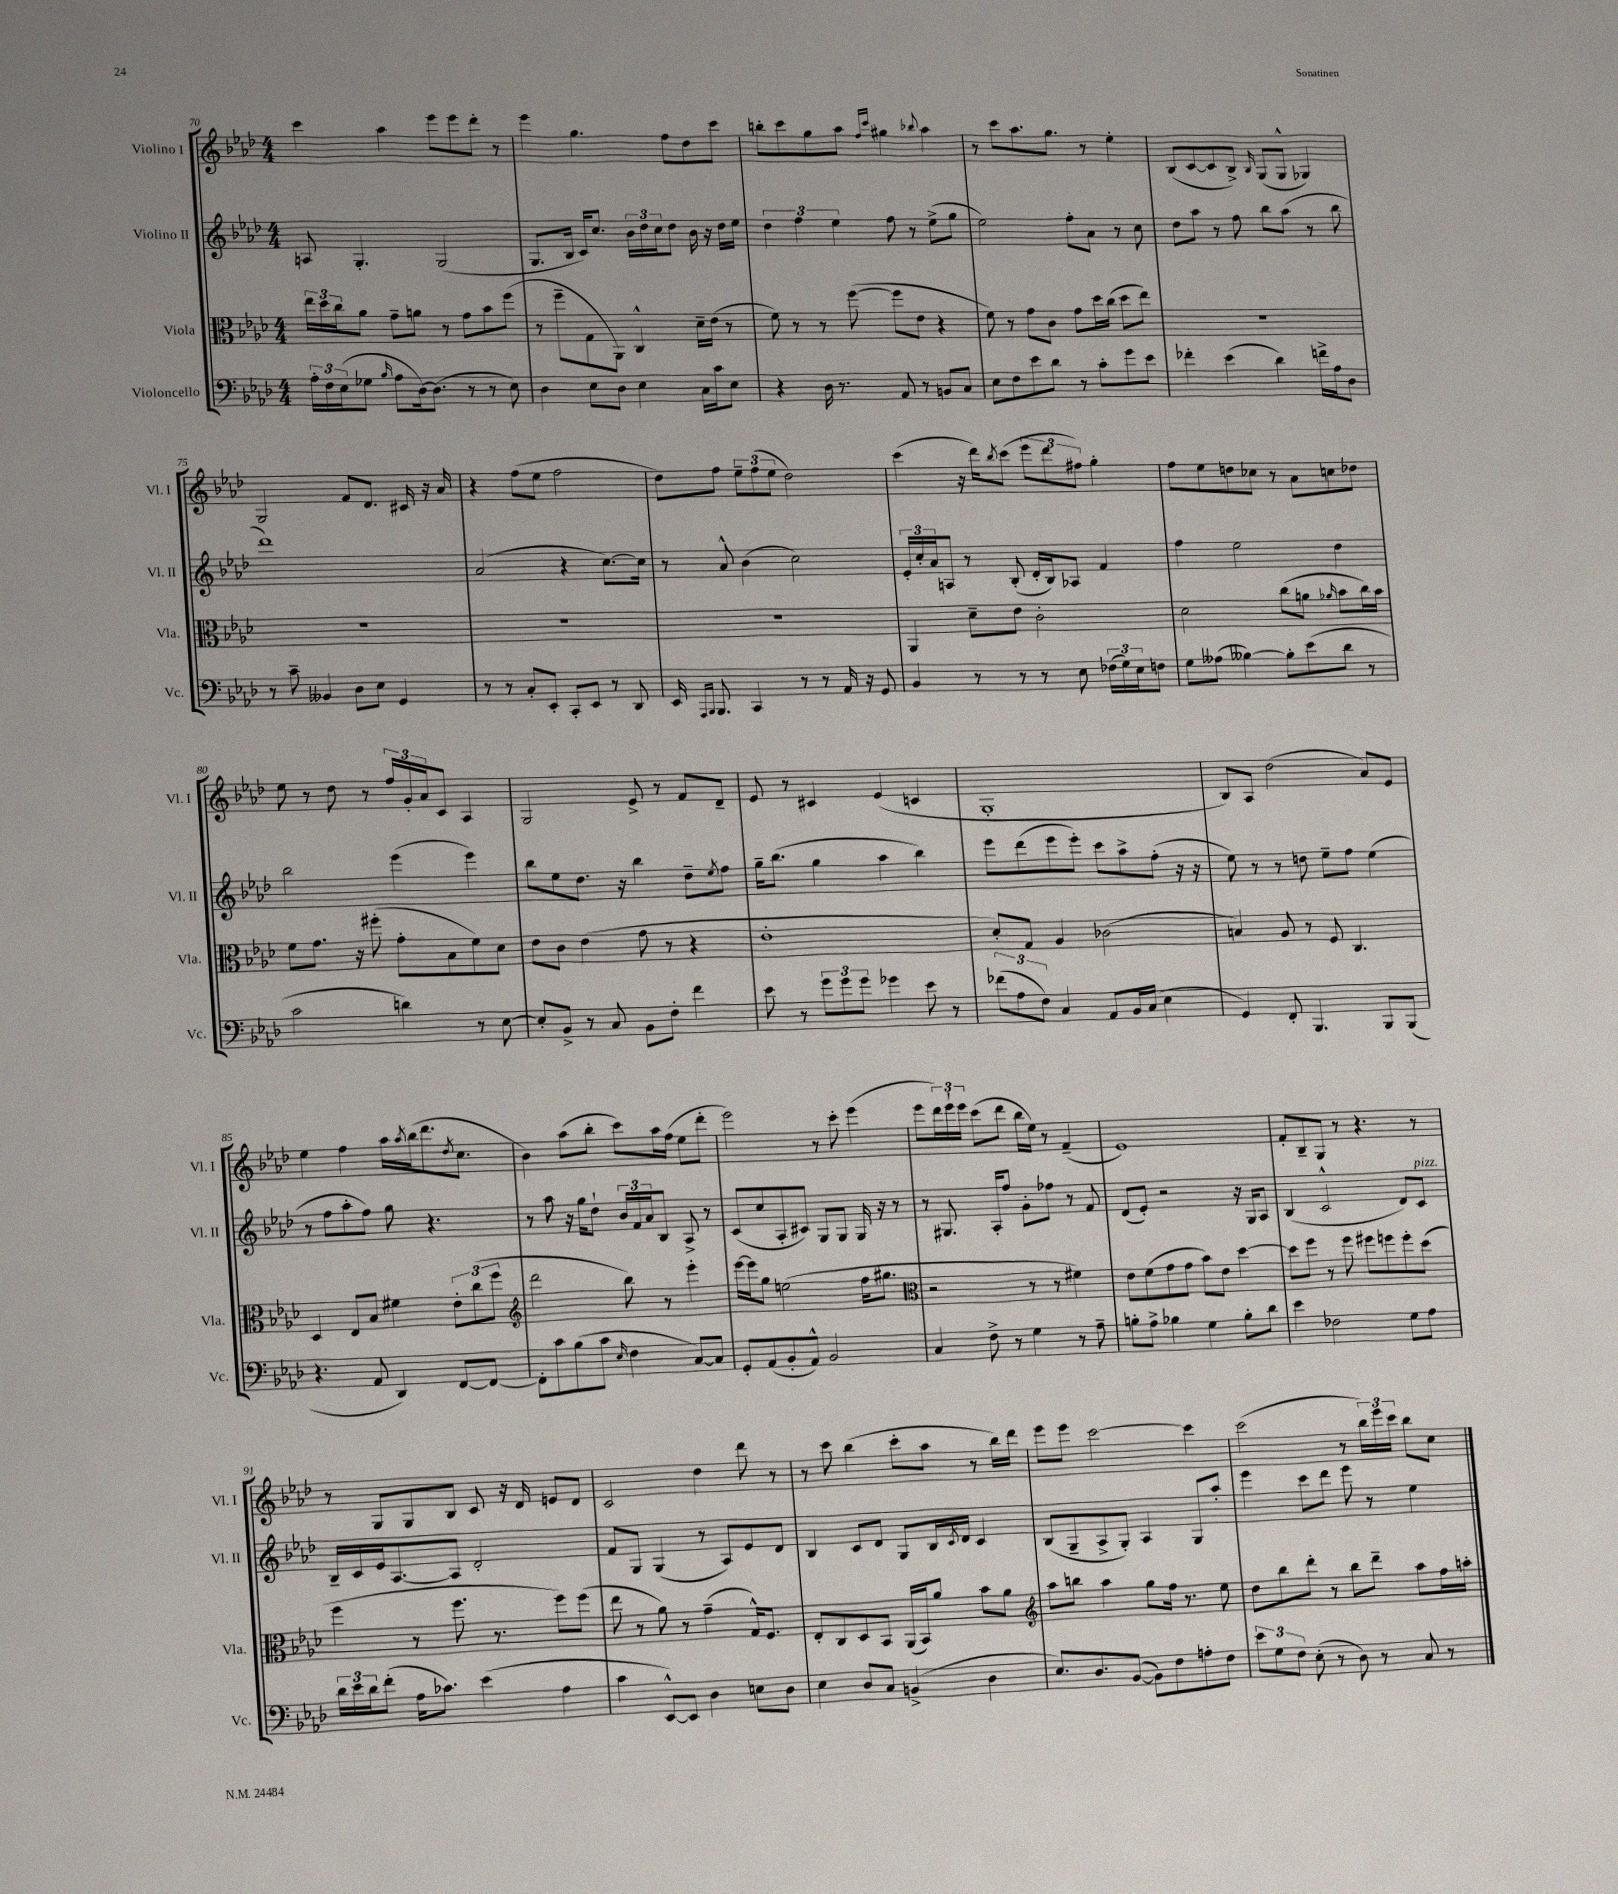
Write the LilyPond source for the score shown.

<<
\new StaffGroup <<
\new Staff = "s0" \with { instrumentName = "Violino I" shortInstrumentName = "Vl. I" } {
    \clef treble \key aes \major \numericTimeSignature \time 4/4
    c'''4 aes''4 ees'''8 ees'''8 des'''8-. r8 |
    ees'''4 g''4. f''8 des''8 c'''8 |
    b''8-. c'''8 g''8 aes''8 \grace { f''16 c'''16 } gis''4 \appoggiatura { bes''8 } aes''4 |
    r8 c'''8 aes''8. g''8. r8 ees''4-. |
    bes8( c'8~ c'8 bes8->) \grace { bes16 } g8( g8-^ ges4) |
    g2 f'8 des'8. cis'16 r16 aes'16 |
    r4 f''8( ees''8 f''2 |
    des''8) f''8 \tuplet 3/2 { ees''8-- f''8( ees''8 } des''2) |
    c'''4( r16 des'''16) \acciaccatura { bes''8 } c'''8( \tuplet 3/2 { ees'''8 des'''8 fis''8) } g''4-. |
    f''8 ees''8 d''8 ces''8 r8 aes'8 c''8 des''8 |
    ees''8 r8 des''8 r8 \tuplet 3/2 { f''16 g'16-. aes'16 } c'8 aes4 |
    g2 ees'8-> r8 f'8 des'8-- |
    ees'8 r8 cis'4 ees'4( c'4 |
    g1-. |
    bes8) aes8 des''2( aes'8) ees'8 |
    ees''4 f''4 aes''16 \acciaccatura { aes''8 } bes''16( des'''8. \acciaccatura { des''8 } c''8. |
    bes'4) aes''8( bes''8-. c'''8) aes''16 f''16( ees''8 des'''8-. |
    ees'''2) r8 c'''8-. ees'''4( |
    ees'''8 \tuplet 3/2 { des'''16) ees'''16-! ees'''16 } c'''8( des'''8 bes''16 ees''16) r8 f'4--( |
    ees'1) |
    f'8-. bes8-- g8 r8 r4. r8 |
    r8 g8 g8 bes8 c'8 r16 des'16 e'8 des'8 |
    c'2 des''4 des'''8 r8 |
    r8 c'''8 bes''4( c'''8-. aes''8 r8 bes''16) des'''16 |
    ees'''8 ees'''8 c'''2~ c'''4 |
    c'''2( r8 \tuplet 3/2 { bes''16) ees'''16 c'''16 } bes''8 c''8 \bar "|." |
}
\new Staff = "s1" \with { instrumentName = "Violino II" shortInstrumentName = "Vl. II" } {
    \clef treble \key aes \major \numericTimeSignature \time 4/4
    a8 g4.-. g2( |
    g8. bes16 c'16) c''8. \tuplet 3/2 { bes'16 des''16 c''16 } des''8 bes'16 r16 des''16 ees''16 |
    \tuplet 3/2 { des''4 f''4 ees''4 } f''8 r8 ees''8->( g''8 |
    ees''2) f''8-. aes'8 r8 c''8 |
    des''8 aes''8 r8 f''8 bes''8 aes''8( r8 bes''8 |
    des'''1) |
    aes'2( r4 c''8.~) c''16 |
    r8 aes'8-^ bes'4( c''2) |
    \tuplet 3/2 { ees'16-. c''16-. aes'16 } a8 r8 bes8-.( des'16-. bes16) aes8 f'4 |
    f''4 ees''2 des''4 |
    bes''2 ees'''4( ees'''4) |
    bes''8 ees''8 des''8. r16 bes''4 des''8-- \acciaccatura { ees''8 } f''8 |
    g''16-- bes''8.( g''4 aes''4 bes''4) |
    ees'''8 des'''8( ees'''8 ees'''8-.) c'''8 aes''8-> f''8-.( r16 r16 |
    ees''8) r8 r8 d''8 ees''8-- f''8 ees''4( |
    r8 f''8 aes''8-. f''8) g''8 r4. |
    r8 aes''8 r16 g''16 des''8-! \tuplet 3/2 { bes'16 f'16 aes'16 } bes8 aes8-> r8 |
    c'8( c''8 aes8-. cis'8) g8 g8 g16 r16 r8 |
    r8 gis8. aes16-. f''8 g'8-. fes''8 r8 f'8 |
    des'8( ees'8-.) r2 r16 g16 aes8 |
    bes4( c'2-^ des'8) c'8^\markup { \italic "pizz." } |
    bes16-- c'16 ees'16 aes8.~ aes8 des'2-. |
    f'8 g8 g4( r8 aes8) ees'8 des'8 |
    bes4 c'8 des'8 g8 bes16 \acciaccatura { c'8 } des'16 c'4 |
    bes8( g8-- aes8-> g8-.) aes4 g8 aes''8-. |
    ees'''4 c'''8 des'''8 ees'''8 r8 ees''4 \bar "|." |
}
\new Staff = "s2" \with { instrumentName = "Viola" shortInstrumentName = "Vla." } {
    \clef alto \key aes \major \numericTimeSignature \time 4/4
    \tuplet 3/2 { ees''16 des''16 c''16 } aes'8 g'8-- a'8 r8 g'8 bes'8 f''8( |
    r8 f''8-- g8 aes,8) c4-^ des'16-- ees'16( r8 |
    f'8) r8 r8 f''8~( f''8 ees'8 r4 |
    f'8) r8 g'8 c'8 g'8 des''16 c''16( des''8 ees''8) |
    R1 |
    R1 |
    R1 |
    R1 |
    aes,4 des'8-- ees'8 c'2-. |
    des'2 c''8( a'8 \grace { aes'16 } bes'8 c''16) bes'16 |
    f'8 g'8. r16 fis''8-.( g'8-. bes8 f'8) des'8 |
    ees'8 c'8 ees'4( g'8 r8 r4 |
    ees'1-. |
    des'8-.) g8 aes4 ces'2( |
    b4) aes8 r8 f8 c4. |
    des4 ees8 bes8 fis'4 \tuplet 3/2 { ees'8-. c''8( f''8 } |
    \clef treble des'''2 bes''8) r8 ees'''4-. |
    ees'''16~ ees'''16 g''8 e''2( f''16 gis''8. |
    \clef alto r2 r8 r8 fis'4) |
    ees'8 f'8( g'8 g'8 bes'8) ees'8 des''4~ |
    des''8 f''8 r8 f''8 fis''8 f''8 f''8-. des''8( |
    f''4 r8 f''8. r8. f''8) f''8( |
    ees''8 r8 aes'8) r8 g'4--( g16-^) f8. |
    ees8-. c8 des8 bes,8 aes,16( bes,16) aes'8 bes'8 aes'8 |
    \clef treble aes''8 b''8 aes''4 g''8 f''16 r8. ees''8 |
    des''8 bes''8 des'''8-. r8 bes''8 des'''8-- aes''8 f''16 a''16-. \bar "|." |
}
\new Staff = "s3" \with { instrumentName = "Violoncello" shortInstrumentName = "Vc." } {
    \clef bass \key aes \major \numericTimeSignature \time 4/4
    \tuplet 3/2 { aes16-. f16 ees16( } ges8 \grace { bes16 } aes8 des16~) des8.( r8 r8 ees8) |
    des4 ees8 des8 ees4 c16 c'16 ees8 |
    r4 des16 r8. aes,8 r8 b,8 c8 |
    ees8 f8 ees'8 des'8 r8 c'8-. g'8 ees'8 |
    fes'4-. ees'4( des'4) f'16-> aes16 des8 |
    r8 c'8-- beses,4 des8 ees8 g,4 |
    r8 r8 c8-. ees,8-. c,8-. ees,8 r8 des,8 |
    ees,16 \grace { aes,,16 bes,,16 } bes,,8. c,4 r8 r8 aes,16 r16 g,8 |
    bes,4 r8 r8 r8 ees8 \tuplet 3/2 { fes16( g16) ees16 } f8 |
    g8 aeses8( beses4~) beses8-. ees'8( des'8 r8 |
    c'2 d'4) r8 ees8~ |
    ees8-. bes,8-> r8 c8 bes,8 f8-. f'4 |
    ees'8 r8 \tuplet 3/2 { g'8 g'8 g'8 } ges'4 ees'8 r8 |
    \tuplet 3/2 { fes'8( aes8 f8) } c4 aes,8 bes,16 c16( ees4 |
    g,4) f,8-. bes,,4. bes,,8 bes,,8( |
    r4. aes,8 des,4) f,8~ f,8~ |
    f,8-. c'8 bes8( c'8 \grace { ees16 } f4 c8~) c8 |
    g,8-. aes,8( bes,8-. aes,8-^) bes,2 |
    c4 f8-> r8 g4 r8 aes8-- |
    b8-. aes8-> bes4 g4 bes8-. des'8 |
    ees'4 fes2 g8 aes8 |
    \tuplet 3/2 { des'16 ees'16 des'16 } f'8-.( aes16 ces'8.) ees'4( aes4 |
    c'4 ees,8~-^) ees,8 des4 e8 des8 |
    ees4 des8 c8 b,4->( des4 |
    ees8.) des8. bes,8~( bes,8) f8 a8-. f8 |
    \tuplet 3/2 { ees'8 g8 f8 } ees8-.( r8 des8) r8 c8 r8 \bar "|." |
}
>>
>>
\layout { \context { \Score currentBarNumber = #70 } }
